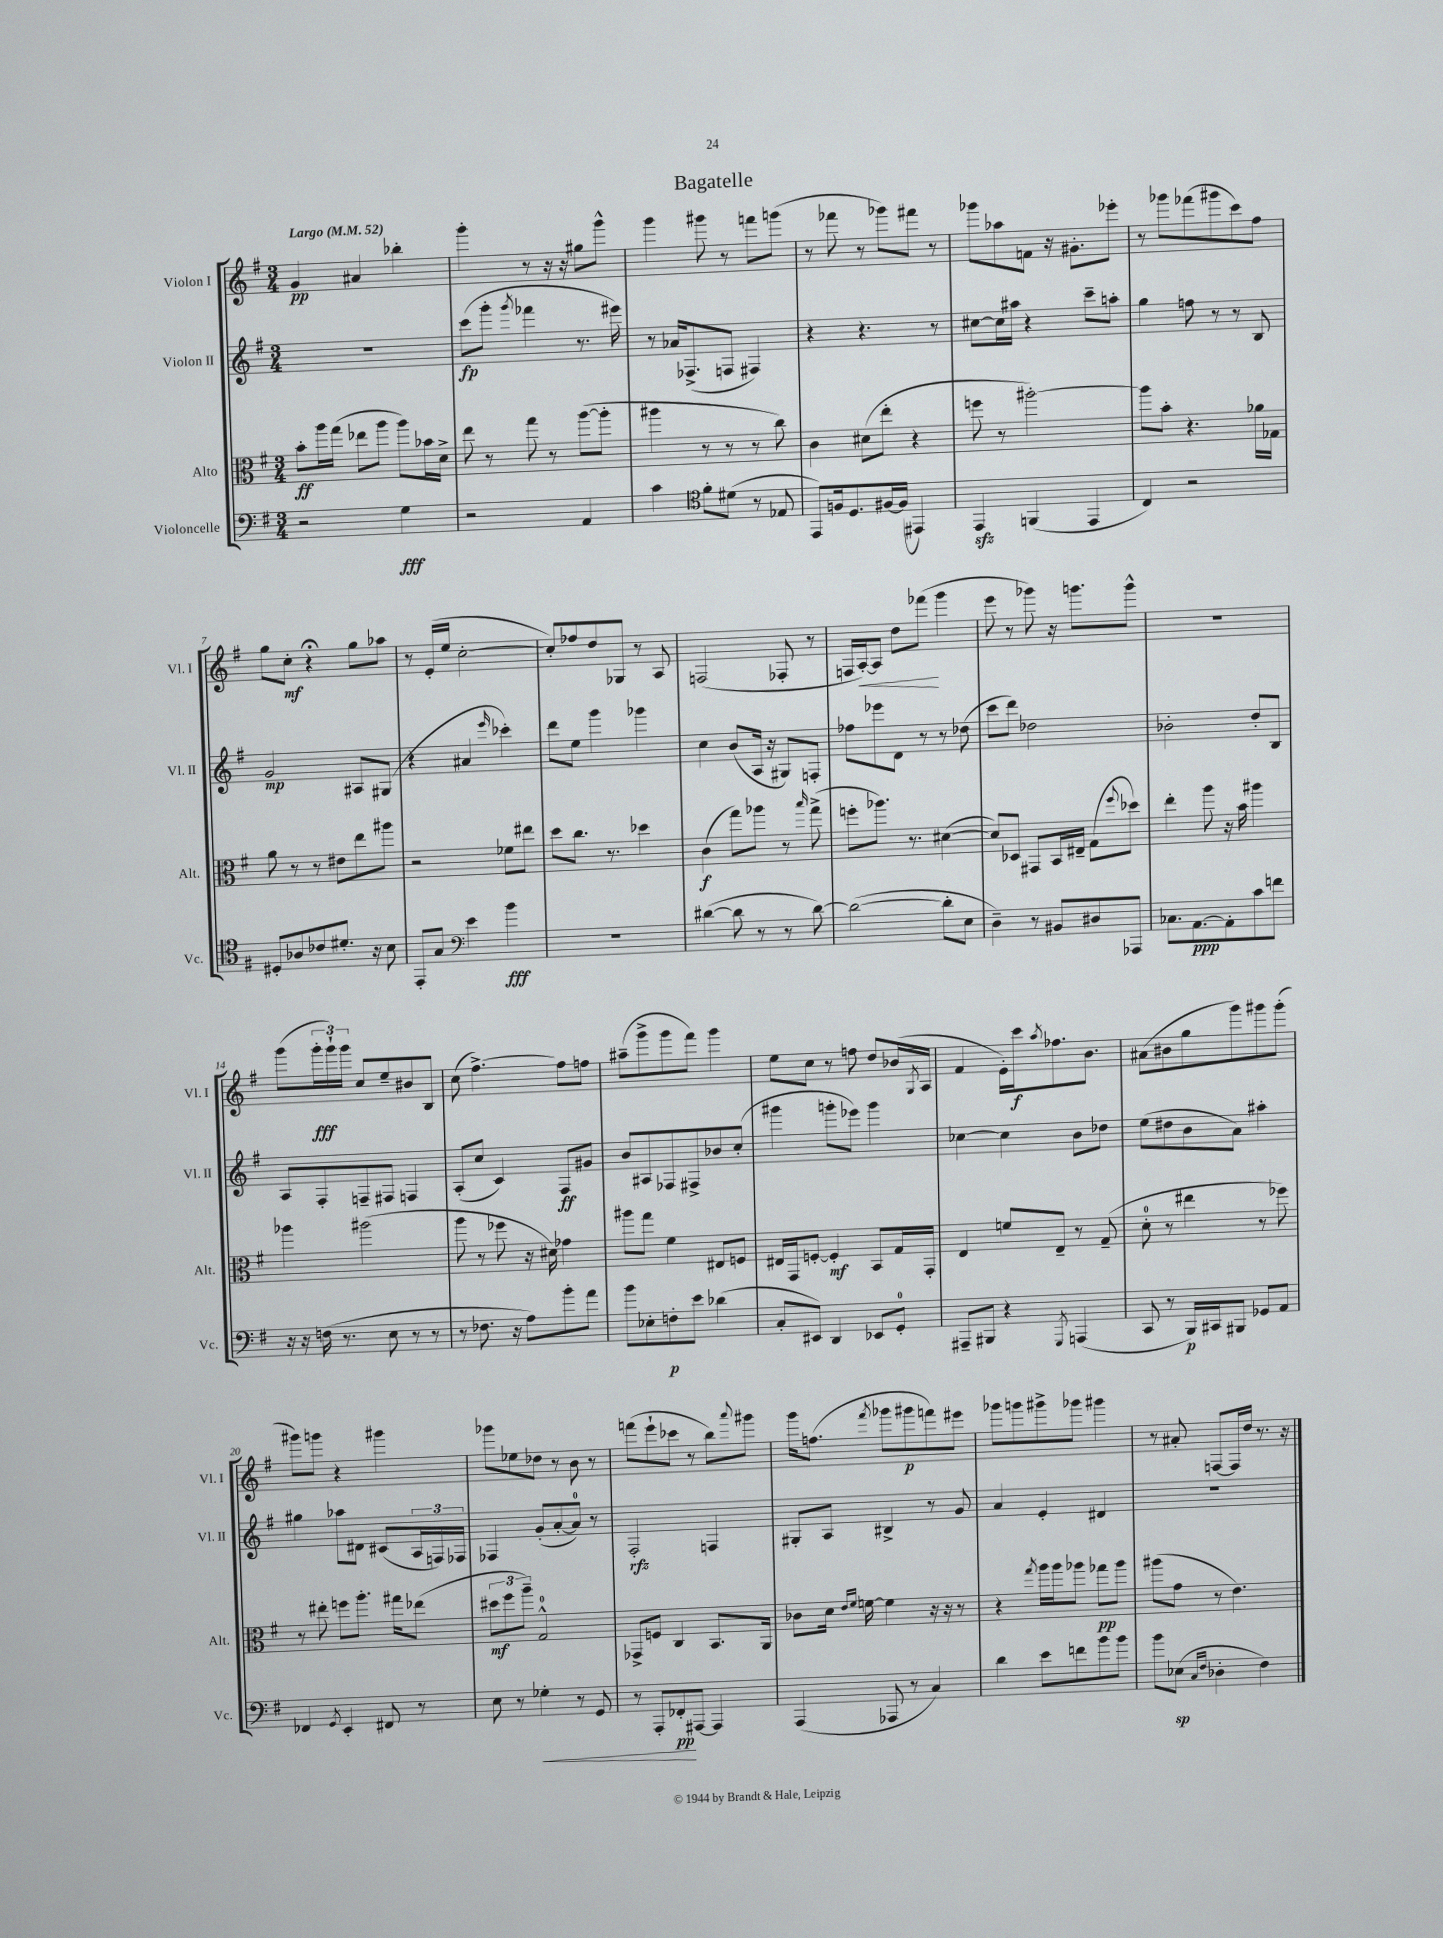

**kern	**dynam	**kern	**dynam	**kern	**dynam	**kern	**dynam
*part4	*part4	*part3	*part3	*part2	*part2	*part1	*part1
*staff4	*staff4	*staff3	*staff3	*staff2	*staff2	*staff1	*staff1
*I"Violoncelle	*	*I"Alto	*	*I"Violon II	*	*I"Violon I	*
*I'Vc.	*	*I'Alt.	*	*I'Vl. II	*	*I'Vl. I	*
*clefF4	*	*clefC3	*	*clefG2	*	*clefG2	*
*k[f#]	*	*k[f#]	*	*k[f#]	*	*k[f#]	*
*M3/4	*	*M3/4	*	*M3/4	*	*M3/4	*
*MM52	*	*MM52	*	*MM52	*	*MM52	*
=1	=1	=1	=1	=1	=1	=1	=1
!	!	!	!	!	!	!LO:TX:a:B:t=Largo	!
2r	.	8b'\L	ff	2.r	.	4g/	pp
.	.	16aa\L	.	.	.	.	.
.	.	(16gg\JJ	.	.	.	.	.
.	.	8ee-X\L	.	.	.	4a#X/	.
.	.	8aa\J	.	.	.	.	.
4G\	fff	8aa\L)	.	.	.	4bb-X'\	.
.	.	16b-X\L	.	.	.	.	.
.	.	16d^\JJ	.	.	.	.	.
=2	=2	=2	=2	=2	=2	=2	=2
2r	.	8ee\	.	(8ccc\L	fp	4ggg'\	.
.	.	8r	.	8ggg'\J	.	.	.
.	.	.	.	8qggg/	.	.	.
.	.	8gg\	.	4fff-X\	.	8r	.
.	.	8r	.	.	.	16r	.
.	.	.	.	.	.	16r	.
4AA/	.	([8aa\L	.	8.r	.	8gg#X\L	.
.	.	8aa'\J]	.	.	.	8ggg^^\J	.
.	.	.	.	16eee#X\)	.	.	.
=3	=3	=3	=3	=3	=3	=3	=3
4c\	.	4aa#X\	.	8r	.	4ggg\	.
.	.	.	.	16a-X/KL	.	.	.
.	.	.	.	(8.F-X^/	.	.	.
*clefC4	*	*	*	*	*	*	*
8f#'\L	.	8r	.	.	.	8ggg#X\	.
(8d#X\J	.	8r	.	8Fn/J	.	8r	.
8r	.	8r	.	4F#X/)	.	8fffn\L	.
8E-X/	.	8cc\)	.	.	.	(8gggn\J	.
=4	=4	=4	=4	=4	=4	=4	=4
8EE/L)	.	4c\	.	4r	.	8r	.
16Fn/k	.	.	.	.	.	8fff-X\	.
8.D/	.	.	.	.	.	.	.
.	.	(8d#X\L	.	4.r	.	8r	.
[16F#X/L	.	8ee'\J	.	.	.	8ggg-X\L)	.
(16F#/JJ]	.	.	.	.	.	.	.
4EE#X/)	.	4r	.	.	.	8fff#X\J	.
.	.	.	.	8r	.	8r	.
=5	=5	=5	=5	=5	=5	=5	=5
4EEzz/	.	8ffn\	.	[8cc#X\L	.	8ggg-X\L	.
.	.	8r	.	16cc#\L]	.	8aa-X\	.
.	.	.	.	16aa#X\JJ	.	.	.
(4FFn/	.	[2aa#X'\)	.	4r	.	8fn\J	.
.	.	.	.	.	.	16r	.
.	.	.	.	.	.	8.g#X'\L	.
4EE/	.	.	.	8ccc~\L	.	.	.
.	.	.	.	8aan'\J	.	8eee-X'\J	.
=6	=6	=6	=6	=6	=6	=6	=6
4C/)	.	8aa#\L]	.	4gg\	.	8r	.
.	.	8b'\J	.	.	.	8ggg-X\L	.
2r	.	4.r	.	8ffn\	.	(8fff-X\	.
.	.	.	.	8r	.	8ggg#X\	.
.	.	.	.	8r	.	8ccc\)	.
.	.	16a-X\LL	.	8B/	.	8ff#\J	.
.	.	16G-X\JJ	.	.	.	.	.
!!LO:LB:g=z
=7	=7	=7	=7	=7	=7	=7	=7
8D#X'/L	.	8a\	.	2g/	mp	8gg\L	.
8A-X/	.	8r	.	.	.	8cc'\J	mf
8c-X/	.	8r	.	.	.	4r;<	.
8.d#X'/J	.	8e#X\L	.	.	.	.	.
.	.	8ee\	.	8A#X/L	.	8gg\L	.
16r	.	.	.	.	.	.	.
8B\	.	8aa#X\J	.	(8G#X/J	.	8aa-X\J	.
=8	=8	=8	=8	=8	=8	=8	=8
8EE'/L	.	2r	.	4r	.	8r	.
8G/J	.	.	.	.	.	(16e'/LL	.
.	.	.	.	.	.	16ee/JJ	.
*clefF4	*	*	*	*	*	*	*
4e\	.	.	.	4a#X/	.	[2cc'\	.
.	.	.	.	16qqeee/	.	.	.
4b\	fff	8f-X\L	.	4ccc-X'\)	.	.	.
.	.	8ee#X\J	.	.	.	.	.
=9	=9	=9	=9	=9	=9	=9	=9
2.r	.	8dd\L	.	8ddd\L	.	8cc'/L])	.
.	.	8.cc\J	.	8ee\J	.	8ff-X/	.
.	.	.	.	4ggg\	.	8dd/	.
.	.	8.r	.	.	.	.	.
.	.	.	.	.	.	8G-X/J	.
.	.	4dd-X\	.	4ggg-X\	.	8r	.
.	.	.	.	.	.	8A/	.
=10	=10	=10	=10	=10	=10	=10	=10
([4d#X\	.	(4c\	f	4cc\	.	(2Fn/	.
8d#\]	.	8gg\L)	.	(8b/L	.	.	.
8r	.	8aa-X\J	.	16A/Jk	.	.	.
.	.	.	.	16r	.	.	.
8r	.	8r	.	8G#X/L)	.	8F-X'/	.
.	.	16qqbb/	.	.	.	.	.
[8d#\)	.	(8gg^\	.	8Fn'/J	.	8r	.
=11	=11	=11	=11	=11	=11	=11	=11
(2d#\_	.	8ffn'\L	.	8ff-X\L	.	16Fn/LL	.
!	!	!	!	!	!	!	!LO:HP:b
.	.	.	.	.	.	[16A'/J)	<
.	.	8.aa-X\J)	.	8eee-X\	.	8A/J]	.
.	.	.	.	8d\J	.	8dd\L	.
.	.	8.r	.	.	.	.	.
.	.	.	.	8r	.	(8fff-X\J	.
8d#'\L]	.	([4d#X\	.	8r	.	4ggg\	[
8E\J	.	.	.	(8dd-X\	.	.	.
=12	=12	=12	=12	=12	=12	=12	=12
4D~\)	.	8d#/L])	.	8ccc\L	.	8eee\	.
.	.	8D-X/J	.	8ddd\J)	.	8r	.
8r	.	8GG#X/L	.	2dd-X\	.	8ggg-X\)	.
8BB#X/L	.	16BB/L	.	.	.	16r	.
.	.	16E#X~/JJ	.	.	.	8.gggn\L	.
8D#X/	.	(8G\L	.	.	.	.	.
.	.	8qqff#/	.	.	.	.	.
8AAA-X/J	.	8dd-X\J)	.	.	.	8ggg^^\J	.
=13	=13	=13	=13	=13	=13	=13	=13
8.C-X\L	.	4ee'\	.	2b-X'\	.	2.r	.
[8.AA\	ppp	.	.	.	.	.	.
.	.	8aa\	.	.	.	.	.
8AA'\]	.	16r	.	.	.	.	.
.	.	16b\	.	.	.	.	.
8c\	.	4aa#X\	.	8dd'/L	.	.	.
8fn\J	.	.	.	8B/J	.	.	.
!!LO:LB:g=z
=14	=14	=14	=14	=14	=14	=14	=14
16r	.	4aa-X\	.	8A/L	.	(8ggg\L	.
16r	.	.	.	.	.	.	.
(16Fn\	.	.	.	8F#'/	.	24ggg'\L	fff
.	.	.	.	.	.	24ggg`\)	.
8.r	.	.	.	.	.	.	.
.	.	.	.	.	.	24ggg\JJ	.
.	.	(2aa#X\	.	8Fn~/	.	8cc/L	.
8E\	.	.	.	8F#X/J	.	8ee~/	.
8r	.	.	.	4Fn/	.	8b#X/	.
8r	.	.	.	.	.	8B/J	.
=15	=15	=15	=15	=15	=15	=15	=15
8r	.	8aa\	.	(8A'/L	.	(8cc\	.
8.F-X\	.	8r	.	8cc/J	.	[4.ff#^\)	.
.	.	8ff-X\	.	4c/)	.	.	.
16r	.	.	.	.	.	.	.
8A\L)	.	16r	.	.	.	.	.
.	.	16d#X\)	.	.	.	.	.
8b'\	.	4g-X\	.	8F#/L	ff	8ff#\L]	.
8a\J	.	.	.	8g#X/J	.	8ffn\J	.
=16	=16	=16	=16	=16	=16	=16	=16
8b\L	.	8aa#X\L	.	8b/L	.	(8aa#X~\L	.
8E-X'\	.	8gg\J	.	8A#X/	.	8ggg^\	.
8Fn'\	p	4f#\	.	8F-X/	.	8ggg\	.
8e\J	.	.	.	8F#X^/	.	8fff#\J)	.
(4d-X\	.	8E#X/L	.	8b-X/	.	4ggg\	.
.	.	8Fn/J	.	(8cc'/J	.	.	.
=17	=17	=17	=17	=17	=17	=17	=17
8C'/L	.	16E#X/LL	.	4ggg#X\	.	8ee\L	.
.	.	16GG/J	.	.	.	.	.
8EE#X/J)	.	[8Fn'/J	.	.	.	8cc\J	.
4DD/	.	4F'/]	mf	8gggn'\L	.	8r	.
.	.	.	.	8eee-X\J)	.	8ffn\	.
8EE-X/L	.	8BB/L	.	4ggg\	.	8dd/L	.
8GG'/J	.	16G/L	.	.	.	(16b-X/L	.
.	.	.	.	.	.	8qG/	.
.	.	16GG'/JJ	.	.	.	16A/JJ	.
=18	=18	=18	=18	=18	=18	=18	=18
8AAA#X~/L	.	4E/	.	[4cc-X\	.	4f#/	.
8BBB#X/J	.	.	.	.	.	.	.
4r	.	8fn/L	.	4cc-\]	.	16e'\LL)	.
.	.	.	.	.	.	16ccc\J	f
.	.	.	.	.	.	8qaa/	.
.	.	8E~/J	.	.	.	8.ff-X\	.
8qGGG/	.	.	.	.	.	.	.
(4AAAn/	.	8r	.	8b\L	.	.	.
.	.	.	.	.	.	8.b\J	.
.	.	(8G~/	.	8dd-X\J	.	.	.
=19	=19	=19	=19	=19	=19	=19	=19
8CC/	.	8d'\	.	(8ee\L	.	(8a#X\L	.
8r	.	8r	.	8dd#X\	.	8b#X\	.
16BBB/LL)	p	4ee#X\	.	8b\	.	8gg\	.
16CC#X/J	.	.	.	.	.	.	.
8BBB#X/J	.	.	.	8a\J)	.	8ggg\)	.
8GG-X/L	.	8r	.	4aa#X'\	.	8ggg#X\	.
8AA/J	.	8ff-X\)	.	.	.	(8ggg#'\J	.
!!LO:LB:g=z
=20	=20	=20	=20	=20	=20	=20	=20
4FF-X/	.	8r	.	4gg#X\	.	8ggg#X\L)	.
.	.	8ee#X'\	.	.	.	8gggn\J	.
8qGG/	.	.	.	.	.	.	.
4EE'/	.	8ffn\L	.	8aa-X\L	.	4r	.
.	.	8.aa'\J	.	8d#X\J	.	.	.
8FF#X/	.	.	.	(8c#X/L	.	4ggg#X\	.
.	.	16gg#X\KL	.	.	.	.	.
8r	.	(8ee-X\J	.	24A/L	.	.	.
.	.	.	.	24Fn/)	.	.	.
.	.	.	.	24F-X/JJ	.	.	.
=21	=21	=21	=21	=21	=21	=21	=21
8E\	.	12dd#X\L	mf	4F-X/	.	8ggg-X\L	.
.	.	12ff#\	.	.	.	.	.
8r	.	.	.	.	.	8ee-X\	.
.	.	12aa~\J)	.	.	.	.	.
!	!LO:HP:b	!	!	!	!	!	!
4G-X'\	<	2G^^/	.	(8g'/L	.	8dd-X\J	.
.	.	.	.	[8a'/	.	8r	.
8r	.	.	.	8a/J])	.	8b\	.
8GG/	.	.	.	8r	.	8r	.
=22	=22	=22	=22	=22	=22	=22	=22
8r	.	8GG-X^/L	.	2F#'/	rfz	(8fffn\L	.
8AAA'/L	.	8Fn/J	.	.	.	8eee`\	.
8FF-X'/	pp	4C/	.	.	.	8ccc-X\J	.
[8AAA#X/J	[	.	.	.	.	8r	.
4AAA#/]	.	8.BB/L	.	4Fn/	.	8bb\L)	.
.	.	.	.	.	.	8qqaaa/	.
.	.	.	.	.	.	8ggg#X\J	.
.	.	16AA/Jk	.	.	.	.	.
=23	=23	=23	=23	=23	=23	=23	=23
(4AAA/	.	8c-X\L	.	8G#X'/L	.	16ggg\KL	.
.	.	.	.	.	.	(8.ffn\J	.
.	.	16d\Jk	.	8A/J	.	.	.
.	.	16qqe/LL	.	.	.	.	.
.	.	16qqf#/JJ	.	.	.	.	.
.	.	[16fn\	.	.	.	.	.
.	.	.	.	.	.	8qfff#/	.
8AAA-X/	.	4f\]	.	4B#X^/	.	8ggg-X\L	.
8r	.	.	.	.	.	8ggg#X\	p
4C/)	.	16r	.	8r	.	8fffn\)	.
.	.	16r	.	.	.	.	.
.	.	8r	.	8g/	.	8eee#X\J	.
=24	=24	=24	=24	=24	=24	=24	=24
4d\	.	4r	.	4a/	.	8ggg-X\L	.
.	.	.	.	.	.	8gggn\	.
.	.	8qgg/	.	.	.	.	.
8e\L	.	16aa\LL	.	4e'/	.	8ggg#X^\	.
.	.	16aa\J	.	.	.	.	.
8fn\	.	8aa-X\J	.	.	.	8ggg-X\J	.
8b\	.	8gg-X\L	pp	4d#X/	.	4ggg#X\	.
8b\J	.	8aa-\J	.	.	.	.	.
=25	=25	=25	=25	=25	=25	=25	=25
8b\L	.	(8aa#X\L	.	2.r	.	8r	.
(8E-X\J	sp	8g\J	.	.	.	8a#X'/	.
16qqC/LL	.	.	.	.	.	.	.
16qqF#/JJ	.	.	.	.	.	.	.
4D-X'\	.	8r	.	.	.	[8Fn/L	.
.	.	4.e\)	.	.	.	16F/L]	.
.	.	.	.	.	.	16dd/JJ	.
4F#\)	.	.	.	.	.	8.r	.
.	.	.	.	.	.	16r	.
==	==	==	==	==	==	==	==
*-	*-	*-	*-	*-	*-	*-	*-
